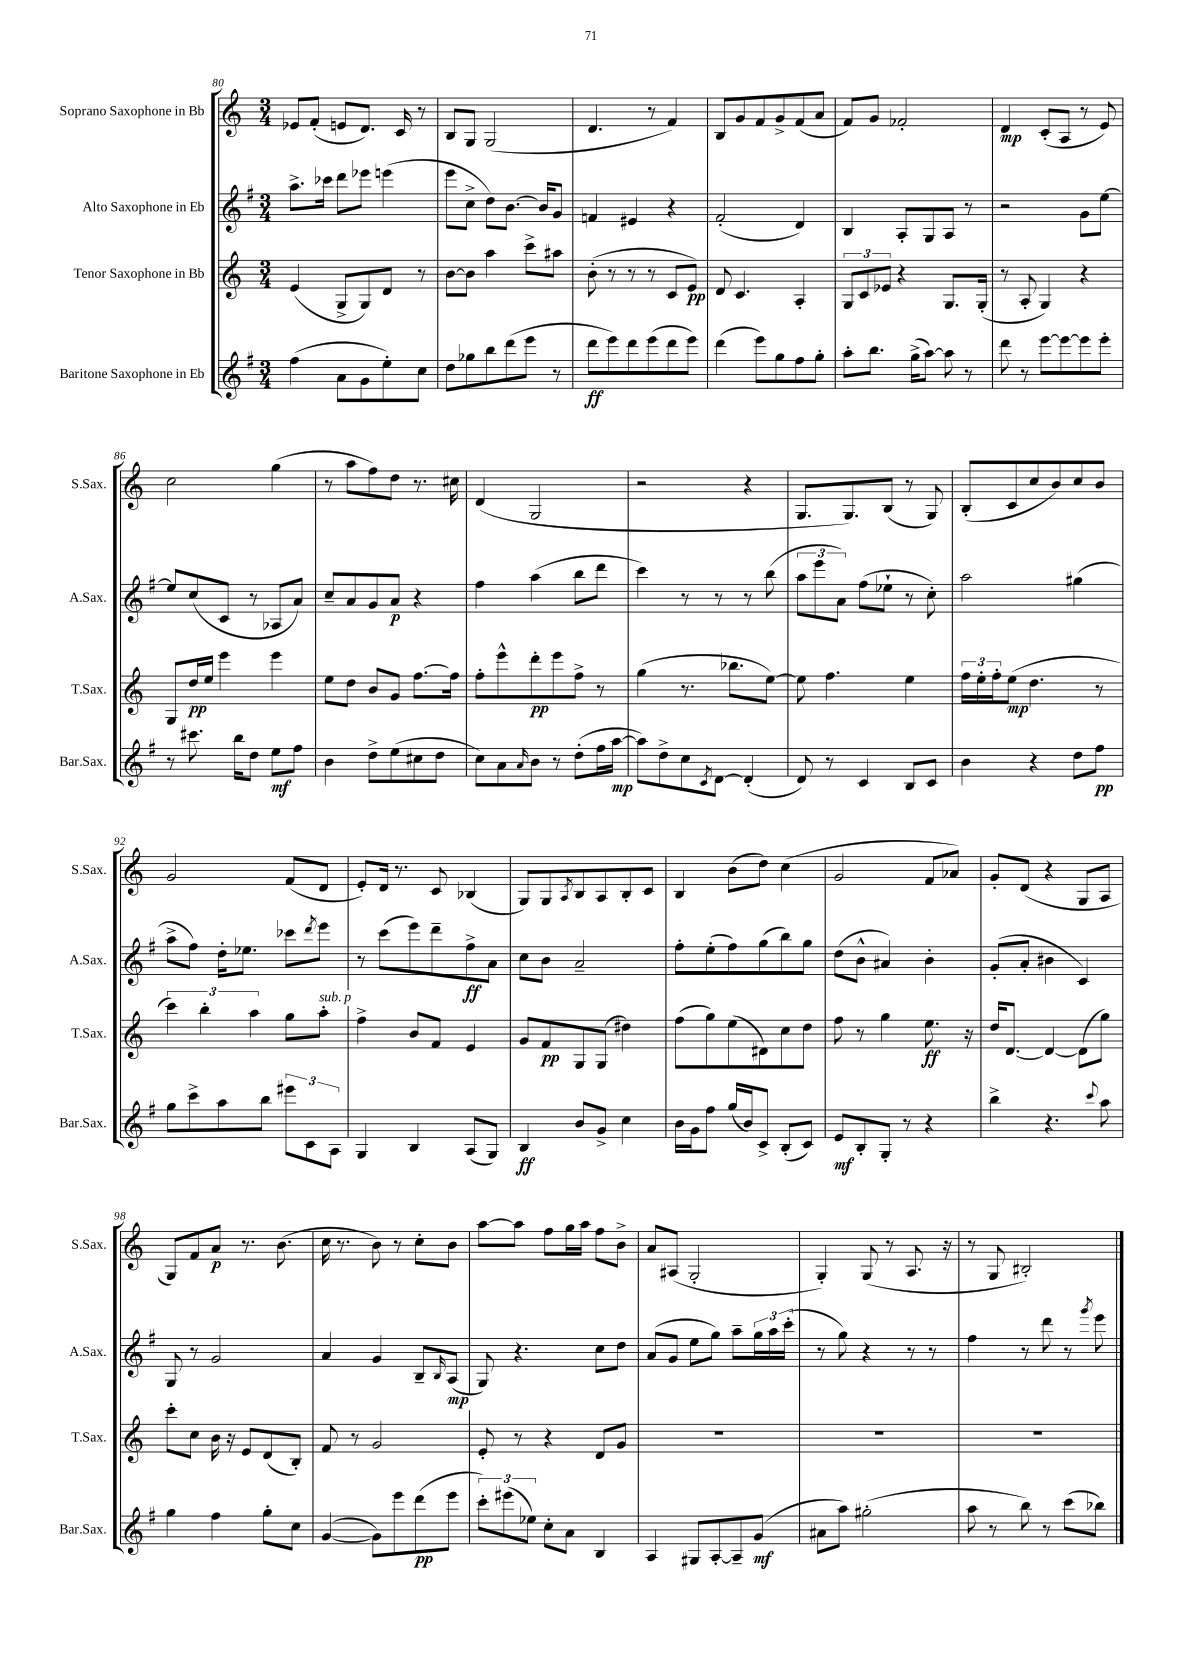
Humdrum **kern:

**kern	**kern	**kern	**kern
*staff4	*staff3	*staff2	*staff1
*clefG2	*clefG2	*clefG2	*clefG2
*k[f#]	*k[]	*k[f#]	*k[]
*M3/4	*M3/4	*M3/4	*M3/4
(4ff#	(4e	8.aa^	8e-
.	.	.	(8f'
.	.	16ccc-	.
8a	8G^	8ddd	8e
8g	8G)	8eee-	8.d)
8ee')	8d	(4eee	.
.	.	.	16c
8cc	8r	.	8r
=	=	=	=
8dd	[8b	8eee	8B
8gg-	8b]	8cc^	8G
8bb	4aa	8dd)	(2G
(8ddd	.	[8.b	.
8eee	8ccc^	.	.
.	.	16b]	.
8r	8aa#	8g	.
=	=	=	=
8ddd	(8b'	4f	4.d
8eee)	8r	.	.
8ddd	8r	4e#	.
(8eee	8r	.	8r
8ddd	8c	4r	4f)
8eee)	8e)	.	.
=	=	=	=
(4ddd	8d	(2f#'	8B
.	4.c	.	8g
8eee)	.	.	8f
8gg	.	.	8g^
8ff#	4A'	4d)	(8f
8gg'	.	.	8a
=	=	=	=
8aa'	12G	4B	8f)
.	12c	.	.
8.bb	.	.	8g
.	12e-	.	.
.	4r	8A'	2f-'
(16gg^	.	.	.
[8aa)	.	8G	.
8aa]	8.G	8A	.
8r	.	8r	.
.	(16G'	.	.
=	=	=	=
8ddd	8r	2r	4d
8r	8A'	.	.
[8eee	4G)	.	(8c'
8eee_	.	.	8A
8eee]	4r	8g	8r
8eee'	.	[8ee	8e)
=	=	=	=
8r	8G	8ee]	2cc
8.ccc#	16dd	(8cc	.
.	16ee	.	.
.	4eee	8c	.
16bb	.	.	.
8dd	.	8r	.
8ee	4eee	8A-	(4gg
8ff#	.	8a)	.
=	=	=	=
4b	8ee	8cc~	8r
.	8dd	8a	8aa
8dd^	8b	8g	8ff)
(8ee	8g	8a	8dd
8cc#	[8.ff	4r	8.r
8dd	.	.	.
.	16ff]	.	16cc#
=	=	=	=
8cc)	8ff'	4ff#	(4d
8a	8eee^^	.	.
16qqa	.	.	.
8b	8ddd'	(4aa	2G
8r	8eee	.	.
(8dd'	8ff^	8bb	.
16ff#	8r	8ddd	.
[16aa	.	.	.
=	=	=	=
8aa])	(4gg	4ccc)	2r
8dd^	.	.	.
8cc	8.r	8r	.
8qc	.	.	.
[8d	.	8r	.
.	8.bb-	.	.
(4d']	.	8r	4r
.	[8ee)	(8bb	.
=	=	=	=
8d)	8ee]	12aa	8.G
.	.	12eee	.
8r	4.ff	.	.
.	.	12a)	.
.	.	.	8.G)
4c	.	(8ff#	.
.	.	8ee-`	(8B
8B	4ee	8r	8r
8c	.	8cc')	8G)
=	=	=	=
4b	24ff	2aa	(8B'
.	24ee'	.	.
.	24ff'	.	.
.	(8ee	.	8c
4r	4.dd	.	8cc
.	.	.	8b)
8dd	.	(4gg#	8cc
8ff#	8r	.	8b
=	=	=	=
8gg	6ccc)	8aa^	2g
8ccc^	.	8ff#)	.
.	6bb'	.	.
8aa	.	16dd'	.
.	.	8.ee-	.
.	6aa	.	.
8bb	.	.	.
12eee#	8gg	8ccc-	(8f
12c	.	.	.
.	.	8qddd	.
.	8aa'	8eee	8d
12A	.	.	.
=	=	=	=
4G	4ff^	8r	8e')
.	.	(8ccc	16d
.	.	.	8.r
4B	8b	8eee)	.
.	8f	8ddd~	8c
(8A	4e	8ff#^	(4B-
8G)	.	8a	.
=	=	=	=
4B	8g	8cc	8G)
.	8f	8b	8G
.	.	.	8qA
8b	8G	2a~	8B
8g^	(8G	.	8A
4cc	4dd#)	.	8B'
.	.	.	8c
=	=	=	=
16b	(8ff	8ff#'	4B
16g	.	.	.
8ff#	8gg)	(8ee'	.
(16gg	(8ee	8ff#)	(8b
16b)	.	.	.
8c^	8d#)	(8gg	8dd)
(8B'	8cc	8bb)	(4cc
8c)	8dd	8gg	.
=	=	=	=
8e	8ff	(8dd	2g
8B'	8r	8b^^	.
8G'	4gg	4a#)	.
8r	.	.	.
4r	8.ee	4b'	8f
.	.	.	8a-)
.	16r	.	.
=	=	=	=
4bb^	16dd	(8g'	8g'
.	[8.d	.	.
.	.	8a'	(8d
4.r	4d_	4b#	4r
.	(8d]	4c)	8G
8qqccc	.	.	.
8aa	8gg)	.	8A
=	=	=	=
4gg	8ccc'	8G	8G)
.	8cc	8r	8f
4ff#	16b	2g	8a
.	16r	.	.
.	8e	.	8.r
8gg'	(8d	.	.
.	.	.	(8.b
8cc	8B')	.	.
=	=	=	=
([4g	8f	4a	16cc
.	.	.	8.r
.	8r	.	.
8g])	2g	4g	8b)
8eee	.	.	8r
(8ddd	.	8B~	8cc'
.	.	16qqB	.
8eee	.	(8A	8b
=	=	=	=
12ccc')	8e'	8G)	[8aa
(12eee#	.	.	.
.	8r	4.r	8aa]
12ee-)	.	.	.
8cc'	4r	.	8ff
8a	.	.	16gg
.	.	.	16aa
4B	8d	8cc	8ff
.	8g	8dd	8b^
=	=	=	=
4A	2.r	(8a	8a
.	.	8g	(8A#
8G#	.	8ee	2G'
[8A'	.	8gg)	.
8A~]	.	8aa~	.
(8g	.	24gg	.
.	.	24aa	.
.	.	(24ccc'	.
=	=	=	=
8a#	2.r	8r	4G')
8aa)	.	8gg)	.
(2gg#'	.	4r	(8G
.	.	.	8r
.	.	8r	8.A
.	.	8r	.
.	.	.	16r
=	=	=	=
8aa	2.r	4ff#	8r
8r	.	.	8G
8bb)	.	8r	2B#')
8r	.	8ddd	.
(8ccc	.	8r	.
.	.	8qggg	.
8bb-)	.	8eee	.
==	==	==	==
*-	*-	*-	*-
